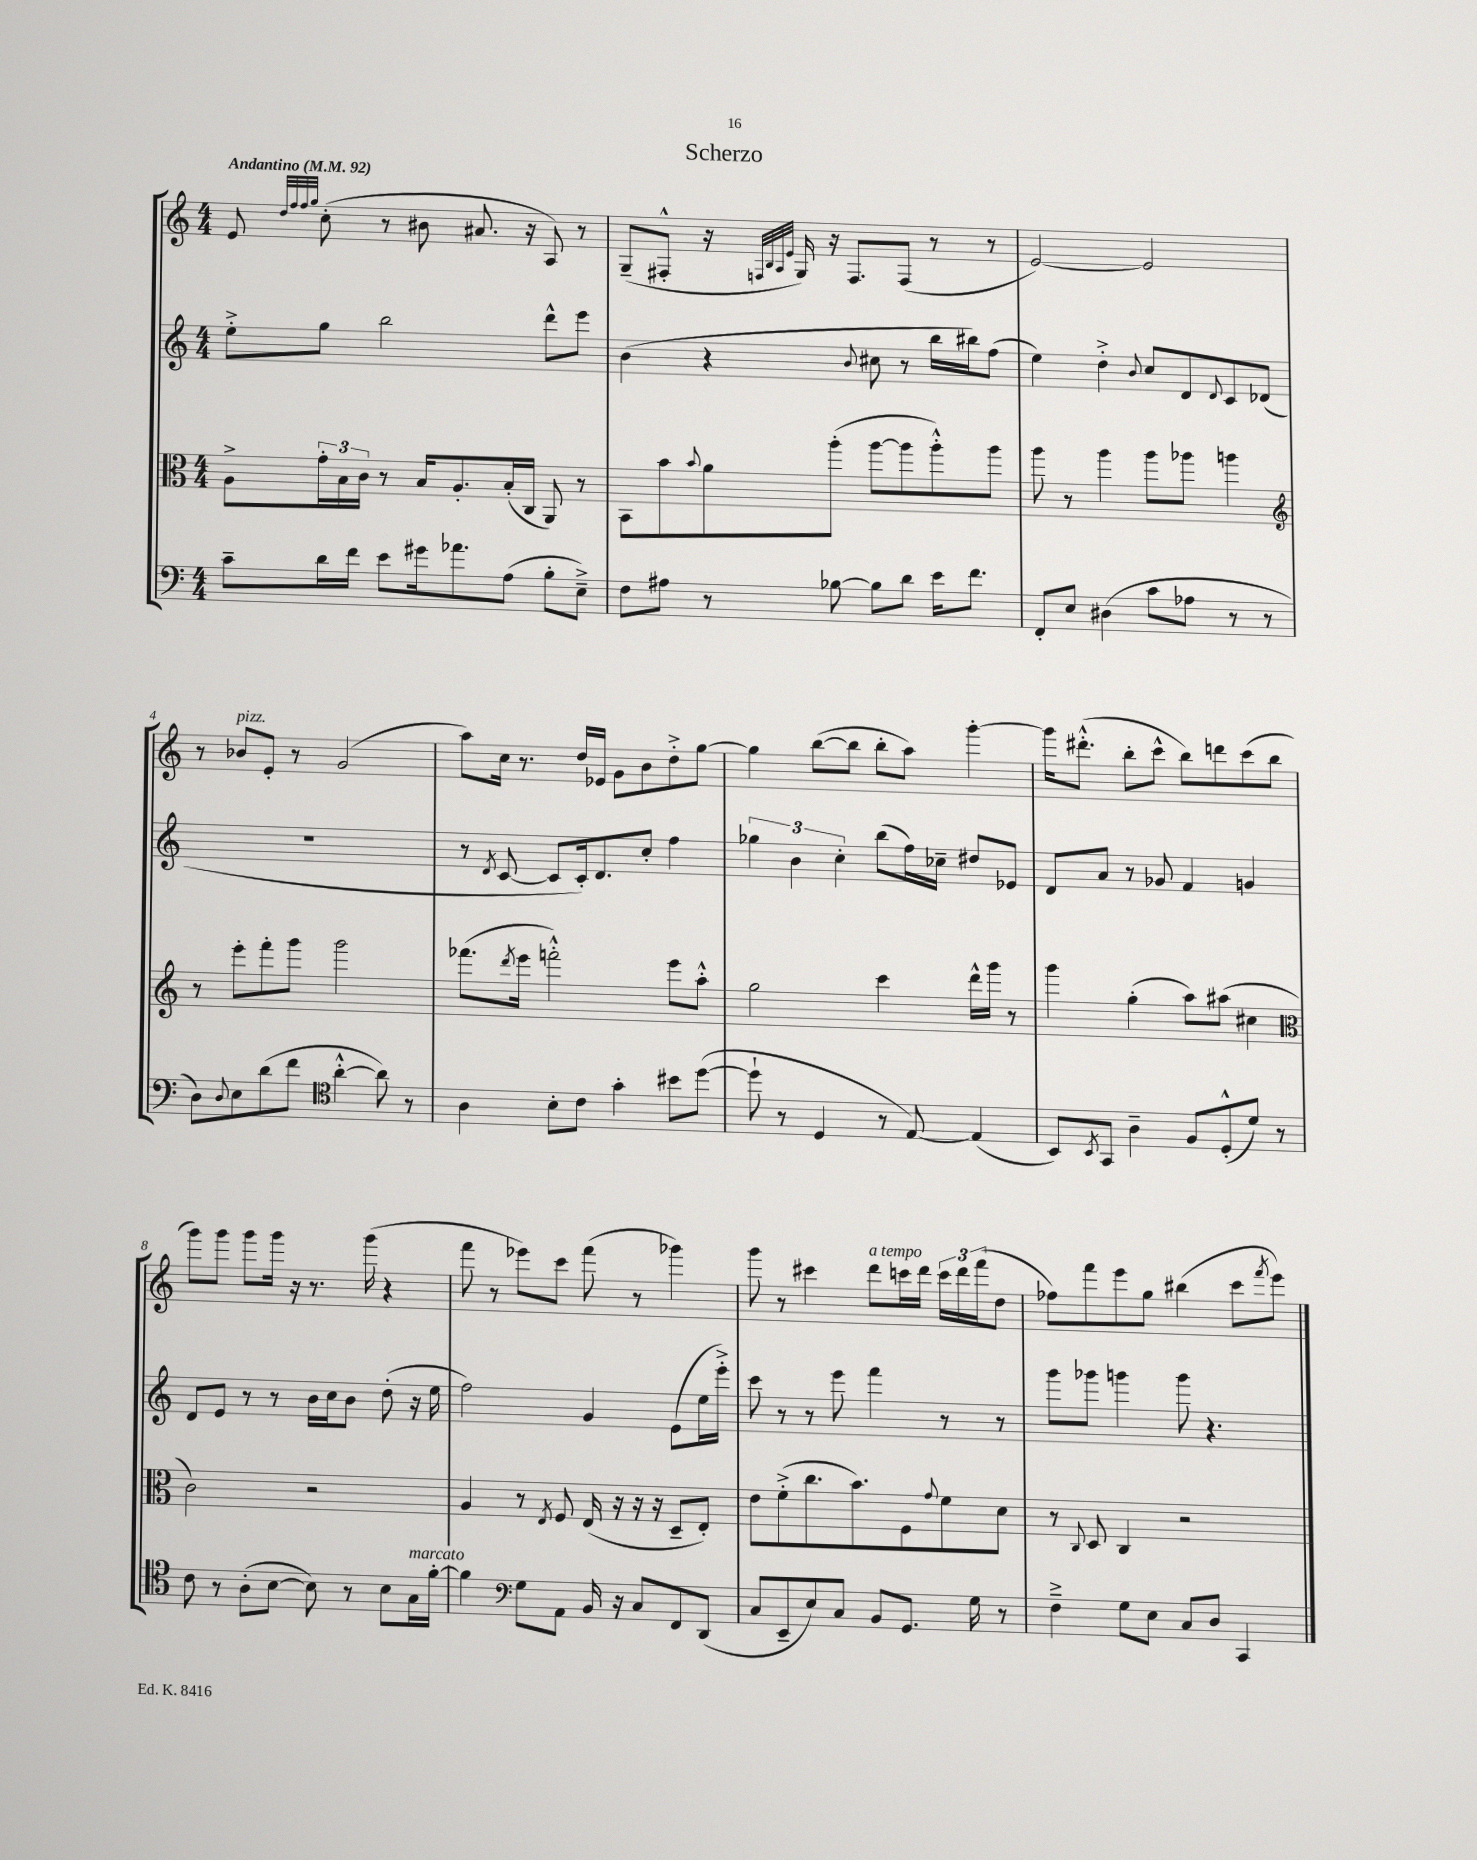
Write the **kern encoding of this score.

**kern	**kern	**kern	**kern
*staff4	*staff3	*staff2	*staff1
*clefF4	*clefC3	*clefG2	*clefG2
*k[]	*k[]	*k[]	*k[]
*M4/4	*M4/4	*M4/4	*M4/4
*MM92	*MM92	*MM92	*MM92
8c~	8A^	8ee'^	8e
.	.	.	32qqdd
.	.	.	32qqff
.	.	.	32qqff
.	.	.	32qqgg
16d	24g'	8gg	(8cc'
.	24B	.	.
16f	.	.	.
.	24c	.	.
8e	8r	2bb	8r
16g#	16B	.	8b#
8.a-	8.A'	.	.
.	.	.	8.a#
(8A	(16B'	.	.
.	16C	.	16r
8B'	8AA)	8ddd^^	8A)
8E~^)	8r	8eee	8r
=	=	=	=
8F	8BB	(4b	(8G~
8A#	8b	.	8F#'^^
.	8qqb	.	.
8r	8a	4r	16r
.	.	.	32qqF
.	.	.	32qqB
.	.	.	32qqA
.	.	.	32qqe
.	.	.	16G)
[8B-	(8aa'	.	16r
.	.	.	8.F
.	.	8qqb	.
8B-]	[8aa	8cc#	.
8d	8aa]	8r	(8F
16e	8aa'^^)	16bb	8r
8.f	.	16bb#)	.
.	8aa	(8ff	8r
=	=	=	=
8FF'	8aa	4ee)	[2e)
8E	8r	.	.
(4D#	4aa	4dd'^	.
.	.	8qqb	.
8c	8aa	8cc	2e]
8A-	8aa-	8d	.
.	.	8qqd	.
8r	4aa	8c	.
8r	.	(8d-	.
=	=	=	=
*	*clefG2	*	*
8D)	8r	1r	8r
8qqD	.	.	.
8E	8eee'	.	8b-
(8d	8fff'	.	8e'
8f	8ggg	.	8r
*clefC4	*	*	*
[4a'^^	2ggg	.	(2g
8a])	.	.	.
8r	.	.	.
=	=	=	=
4A	(8.fff-	8r	8aa)
.	.	8qd	.
.	.	[8c	16cc
.	8qddd	.	.
.	16eee	.	8.r
8B'	2fff'^^)	8c]	.
8c	.	16c')	16dd
.	.	8.d	16e-
4g'	.	.	8g
.	.	8cc'	8b
8b#	8eee	4ff	8dd'^
([8dd	8aa'^^	.	[8gg
=	=	=	=
8dd`]	2gg	6gg-	4gg]
8r	.	.	.
.	.	6b	.
4D	.	.	([8bb
.	.	6cc'	.
.	.	.	8bb]
8r	4ccc	(8bb	8bb'
[8E)	.	16ff)	8aa)
.	.	16cc-~	.
(4E]	16ddd^^	8dd#	[4ggg'
.	16ggg	.	.
.	8r	8e-	.
=	=	=	=
8BB)	4ggg	8d	16ggg]
.	.	.	(8.ddd#'^^
8qBB	.	.	.
8GG	.	8a	.
4A~	(4gg'	8r	8bb'
.	.	8g-	8ccc^^
8F	8aa)	4f	8bb)
(8D'^^	(8aa#	.	8ddd
8d)	4cc#	4g	(8ccc
8r	.	.	8bb
=	=	=	=
*	*clefC3	*	*
8c	2c)	8d	8ggg)
8r	.	8e	8ggg
(8A'	.	8r	8ggg
[8B	.	8r	16ggg
.	.	.	16r
8B])	2r	16b	8.r
.	.	16cc	.
8r	.	8b	.
.	.	.	(16ggg
8B	.	(8dd'	4r
16G	.	16r	.
[16f'	.	16ee	.
=	=	=	=
4f]	4A	2ff)	8fff
.	.	.	8r
*clefF4	*	*	*
8G	8r	.	8eee-)
.	8qE	.	.
8AA	8F	.	8ccc
16BB	(16E	4g	(8fff
16r	16r	.	.
8C	16r	.	8r
.	16r	.	.
8FF	8D~	(8e	4ggg-)
(8DD	8E')	16ee	.
.	.	16eee'^)	.
=	=	=	=
8C	8e	8ccc	8ggg
8EE~	(8f'^	8r	8r
8E)	8.cc	8r	4ccc#
8C	.	8eee	.
.	8.b)	.	.
8BB	.	4fff	8ddd
8.GG	8F	.	16ccc
.	.	.	16ddd
.	8qqg	.	.
.	8f	8r	24ccc
.	.	.	24ddd
16G	.	.	.
.	.	.	(24fff
8r	8d	8r	8dd
=	=	=	=
4F~^	8r	8ggg	8ff-)
.	8qqC	.	.
.	8D	8ggg-	8fff
8G	4C	4ggg	8eee
8E	.	.	8gg
8C	2r	8ggg	(4bb#
8D	.	4.r	.
4CC	.	.	8ccc
.	.	.	8qfff
.	.	.	8eee)
==	==	==	==
*-	*-	*-	*-
